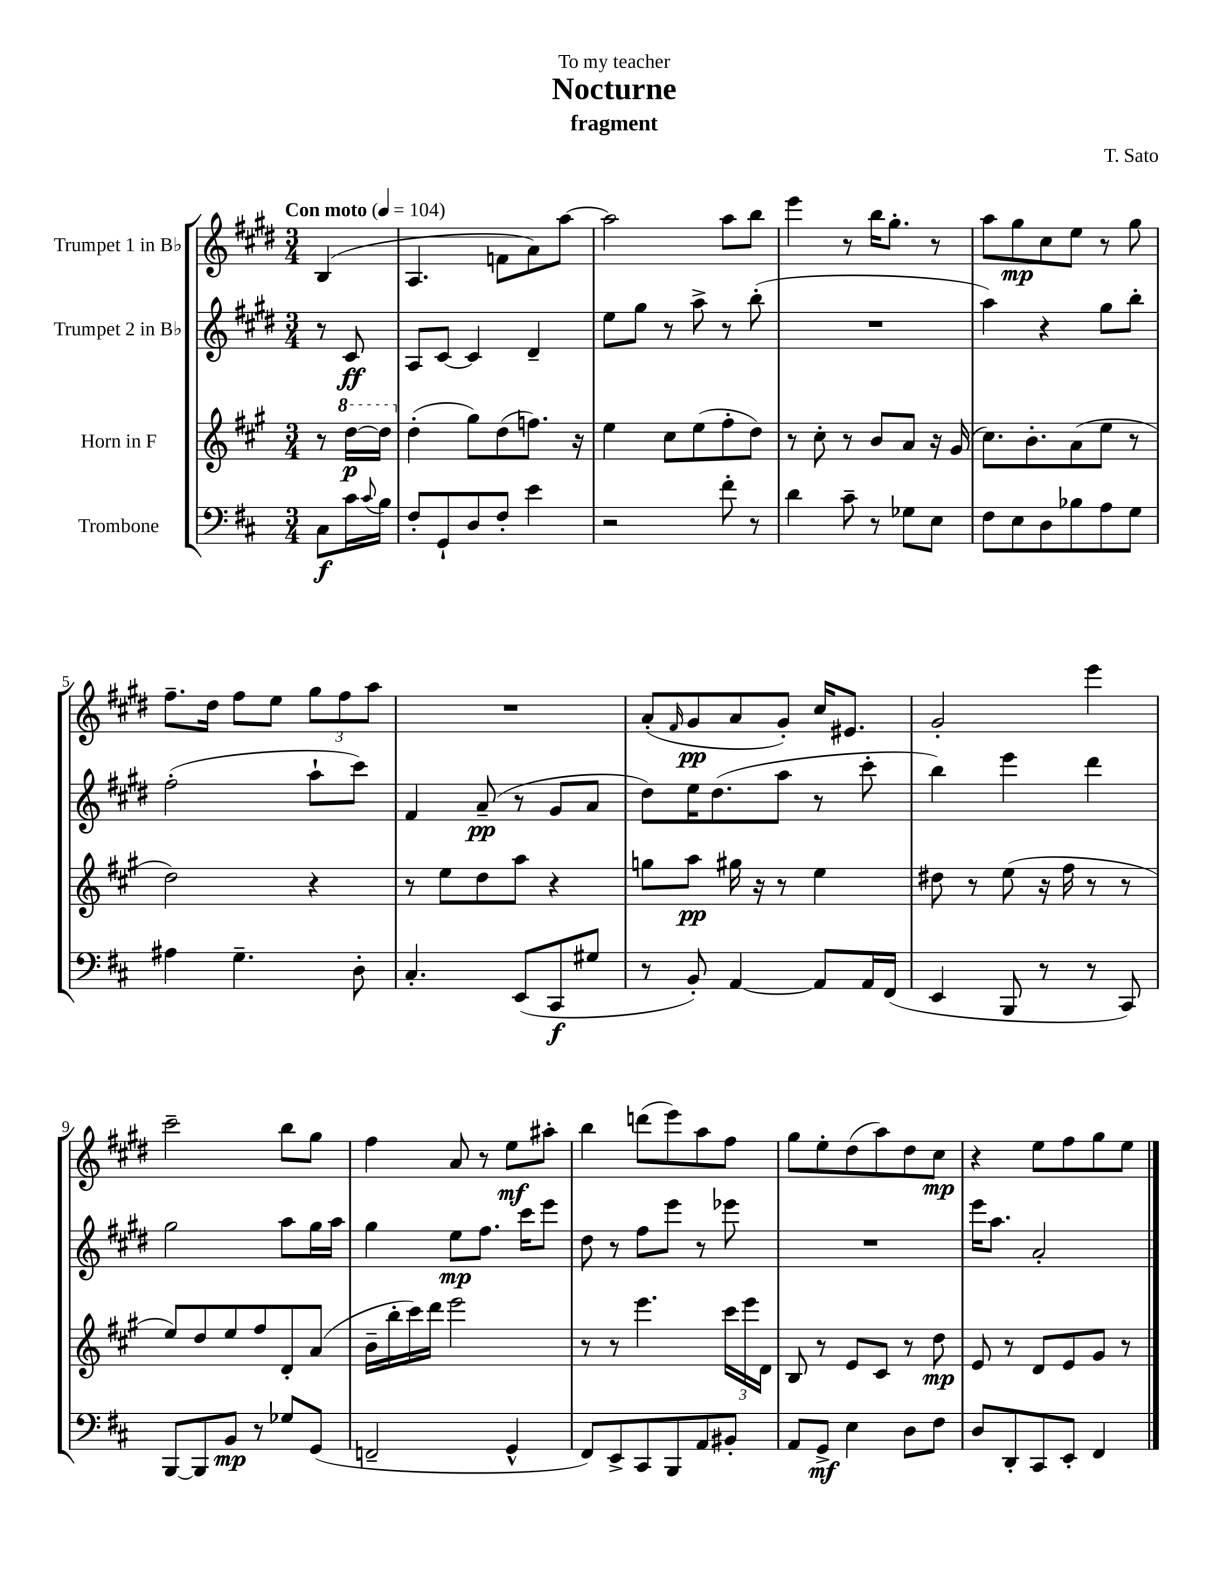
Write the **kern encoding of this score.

**kern	**dynam	**kern	**dynam	**kern	**dynam	**kern	**dynam
*part4	*part4	*part3	*part3	*part2	*part2	*part1	*part1
*staff4	*staff4	*staff3	*staff3	*staff2	*staff2	*staff1	*staff1
*I"Trombone	*	*I"Horn in F	*	*I"Trumpet 2 in B♭	*	*I"Trumpet 1 in B♭	*
*clefF4	*	*clefG2	*	*clefG2	*	*clefG2	*
*k[f#c#]	*	*k[f#c#g#]	*	*k[f#c#g#d#]	*	*k[f#c#g#d#]	*
*M3/4	*	*M3/4	*	*M3/4	*	*M3/4	*
*MM104	*	*MM104	*	*MM104	*	*MM104	*
=	=	=	=	=	=	=	=
!	!	!	!	!	!	!LO:TX:a:B:t=Con moto	!
8C#\L	f	8r	.	8r	.	(4B/	.
*	*	*8va	*	*	*	*	*
16c#\L	.	[16ddd\LL	p	8c#/	ff	.	.
8qqc#/	.	.	.	.	.	.	.
16B\JJ	.	16ddd\JJ]	.	.	.	.	.
=1	=1	=1	=1	=1	=1	=1	=1
*	*	*X8va	*	*	*	*	*
8F#'/L	.	(4dd'\	.	8A/L	.	4.A/	.
8GG`/	.	.	.	[8c#/J	.	.	.
8D/	.	8gg#\L)	.	4c#/]	.	.	.
8F#'/J	.	(8dd\	.	.	.	8fn\L	.
4e\	.	8.ffn\J)	.	4d#~/	.	8a\)	.
.	.	.	.	.	.	[8aa\J	.
.	.	16r	.	.	.	.	.
=2	=2	=2	=2	=2	=2	=2	=2
2r	.	4ee\	.	8ee\L	.	2aa\]	.
.	.	.	.	8gg#\J	.	.	.
.	.	8cc#\L	.	8r	.	.	.
.	.	(8ee\	.	8aa^\	.	.	.
8f#'\	.	8ff#'\	.	8r	.	8aa\L	.
8r	.	8dd\J)	.	(8bb'\	.	8bb\J	.
=3	=3	=3	=3	=3	=3	=3	=3
4d\	.	8r	.	2.r	.	4eee\	.
.	.	8cc#'\	.	.	.	.	.
8c#~\	.	8r	.	.	.	8r	.
8r	.	8b/L	.	.	.	16bb\KL	.
.	.	.	.	.	.	8.gg#'\J	.
8G-X\L	.	8a/J	.	.	.	.	.
8E\J	.	16r	.	.	.	8r	.
.	.	(16g#/	.	.	.	.	.
=4	=4	=4	=4	=4	=4	=4	=4
8F#\L	.	8.cc#\L)	.	4aa\)	.	8aa\L	.
8E\	.	.	.	.	.	8gg#\	mp
.	.	8.b'\	.	.	.	.	.
8D\	.	.	.	4r	.	8cc#\	.
8B-X\	.	(8a\	.	.	.	8ee\J	.
8A\	.	8ee\J	.	8gg#\L	.	8r	.
8G\J	.	8r	.	8bb'\J	.	8gg#\	.
!!LO:LB:g=z
=5	=5	=5	=5	=5	=5	=5	=5
4A#X\	.	2dd\)	.	(2ff#'\	.	8.ff#~\L	.
.	.	.	.	.	.	16dd#\Jk	.
4.G~\	.	.	.	.	.	8ff#\L	.
.	.	.	.	.	.	8ee\J	.
.	.	4r	.	8aa`\L	.	12gg#\L	.
.	.	.	.	.	.	12ff#\	.
8D'\	.	.	.	8ccc#\J)	.	.	.
.	.	.	.	.	.	12aa\J	.
=6	=6	=6	=6	=6	=6	=6	=6
4.C#'/	.	8r	.	4f#/	.	2.r	.
.	.	8ee\L	.	.	.	.	.
.	.	8dd\	.	(8a~/	pp	.	.
(8EE/L	.	8aa\J	.	8r	.	.	.
8CC#/	f	4r	.	8g#/L	.	.	.
8G#X/J	.	.	.	8a/J	.	.	.
=7	=7	=7	=7	=7	=7	=7	=7
8r	.	8ggn\L	.	8dd#\L)	.	(8a'/L	.
.	.	.	.	.	.	16qqf#/	.
8BB'/)	.	8aa\J	pp	16ee\K	.	8g#/	pp
.	.	.	.	(8.dd#\	.	.	.
[4AA/	.	16gg#X\	.	.	.	8a/	.
.	.	16r	.	.	.	.	.
.	.	8r	.	8aa\J	.	8g#'/J)	.
8AA/L]	.	4ee\	.	8r	.	16cc#/KL	.
.	.	.	.	.	.	8.e#X/J	.
16AA/L	.	.	.	8ccc#'\	.	.	.
(16FF#/JJ	.	.	.	.	.	.	.
=8	=8	=8	=8	=8	=8	=8	=8
4EE/	.	8dd#X\	.	4bb\)	.	2g#'/	.
.	.	8r	.	.	.	.	.
8BBB/	.	(8ee\	.	4eee\	.	.	.
8r	.	16r	.	.	.	.	.
.	.	16ff#\	.	.	.	.	.
8r	.	8r	.	4ddd#\	.	4eee\	.
8CC#/)	.	8r	.	.	.	.	.
!!LO:LB:g=z
=9	=9	=9	=9	=9	=9	=9	=9
[8BBB/L	.	8ee/L)	.	2gg#\	.	2ccc#~\	.
8BBB/]	.	8dd/	.	.	.	.	.
8BB/J	mp	8ee/	.	.	.	.	.
8r	.	8ff#/	.	.	.	.	.
8G-X/L	.	8d'/	.	8aa\L	.	8bb\L	.
(8GG/J	.	(8a/J	.	16gg#\L	.	8gg#\J	.
.	.	.	.	16aa\JJ	.	.	.
=10	=10	=10	=10	=10	=10	=10	=10
2FFn~/	.	16b~\LL	.	4gg#\	.	4ff#\	.
.	.	16bb'\	.	.	.	.	.
.	.	16ccc#\)	.	.	.	.	.
.	.	16ddd\JJ	.	.	.	.	.
.	.	2eee\	.	8ee\L	mp	8a/	.
.	.	.	.	8.ff#\J	.	8r	.
4GG^^/	.	.	.	.	.	8ee\L	mf
.	.	.	.	16ccc#\KL	.	.	.
.	.	.	.	8eee\J	.	8aa#X'\J	.
=11	=11	=11	=11	=11	=11	=11	=11
8FF#/L)	.	8r	.	8dd#\	.	4bb\	.
8EE^/	.	8r	.	8r	.	.	.
8CC#/	.	4.eee\	.	8ff#\L	.	(8dddn\L	.
8BBB/	.	.	.	8eee\J	.	8eee\)	.
8AA/	.	.	.	8r	.	8aa\	.
8BB#X'/J	.	24ccc#\LL	.	8eee-X\	.	8ff#\J	.
.	.	24eee\	.	.	.	.	.
.	.	24d\JJ	.	.	.	.	.
=12	=12	=12	=12	=12	=12	=12	=12
8AA/L	.	8B/	.	2.r	.	8gg#\L	.
8GG^/J	mf	8r	.	.	.	8ee'\	.
4E\	.	8e/L	.	.	.	(8dd#\	.
.	.	8c#/J	.	.	.	8aa\)	.
8D\L	.	8r	.	.	.	8dd#\	.
8F#\J	.	8dd\	mp	.	.	8cc#\J	mp
=13	=13	=13	=13	=13	=13	=13	=13
8D/L	.	8e/	.	16eee\KL	.	4r	.
.	.	.	.	8.aa\J	.	.	.
8DD'/	.	8r	.	.	.	.	.
8CC#/	.	8d/L	.	2a'/	.	8ee\L	.
8EE'/J	.	8e/	.	.	.	8ff#\	.
4FF#/	.	8g#/J	.	.	.	8gg#\	.
.	.	8r	.	.	.	8ee\J	.
==	==	==	==	==	==	==	==
*-	*-	*-	*-	*-	*-	*-	*-
